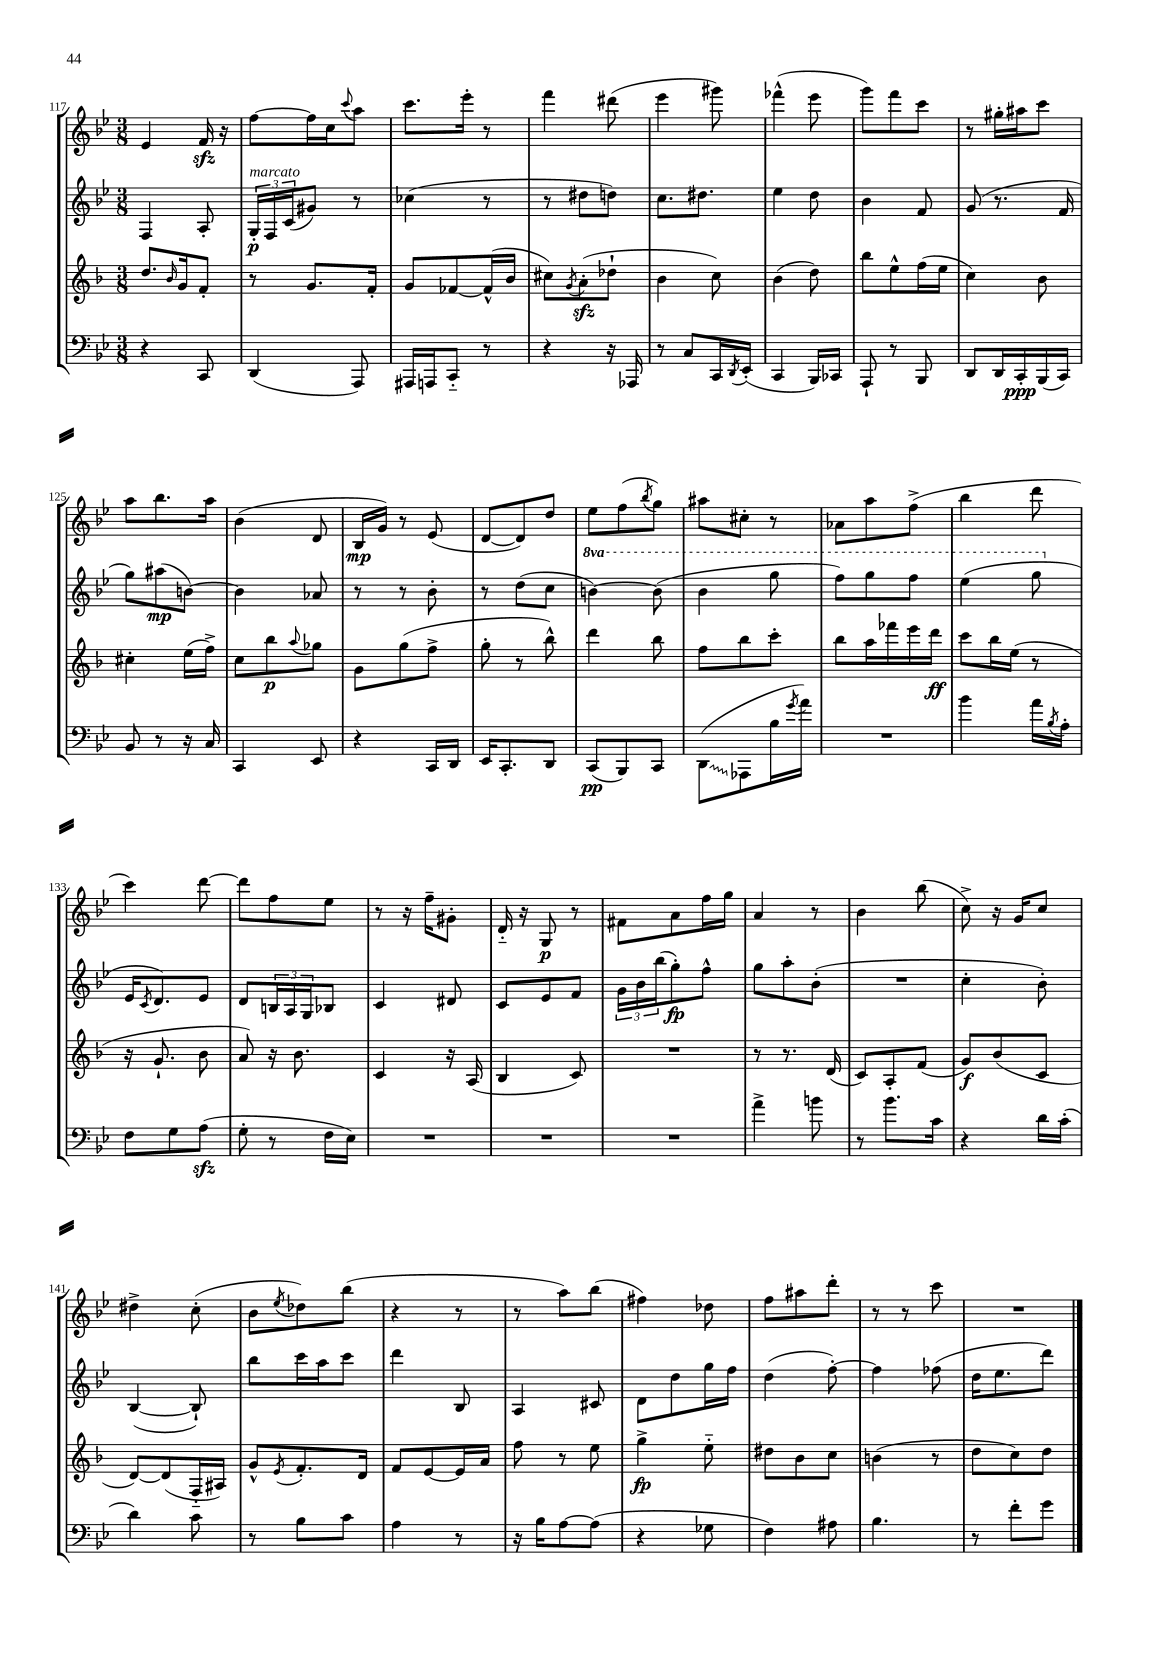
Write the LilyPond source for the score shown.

<<
\new StaffGroup <<
\new Staff = "s0" {
    \clef treble \key bes \major \numericTimeSignature \time 3/8
    ees'4 f'16\sfz r16 |
    f''8~ f''16 c''16 \appoggiatura { c'''8 } a''8 |
    c'''8. ees'''16-. r8 |
    f'''4 dis'''8( |
    ees'''4 gis'''8) |
    fes'''4-^( ees'''8 |
    g'''8) f'''8 c'''8 |
    r8 gis''16-. ais''16 c'''8 |
    a''8 bes''8. a''16 |
    bes'4( d'8 |
    bes16\mp g'16) r8 ees'8( |
    d'8~ d'8) d''8 |
    ees''8 f''8( \acciaccatura { bes''8 } g''8) |
    ais''8 cis''8-. r8 |
    aes'8 a''8 f''8->( |
    bes''4 d'''8 |
    c'''4) d'''8~ |
    d'''8 f''8 ees''8 |
    r8 r16 f''16-- gis'8-. |
    d'16-_ r16 g8\p r8 |
    fis'8 a'8 f''16 g''16 |
    a'4 r8 |
    bes'4 bes''8( |
    c''8->) r16 g'16 c''8 |
    dis''4-> c''8-.( |
    bes'8 \acciaccatura { ees''8 } des''8) bes''8( |
    r4 r8 |
    r8 a''8) bes''8( |
    fis''4) des''8 |
    f''8 ais''8 d'''8-. |
    r8 r8 c'''8 |
    R4. \bar "|." |
}
\new Staff = "s1" {
    \clef treble \key bes \major \numericTimeSignature \time 3/8 \set Staff.ottavationMarkups = #ottavation-simple-ordinals
    f4 a8-. |
    \tuplet 3/2 { g16-.\p^\markup { \italic "marcato" } f16 c'16( } gis'8) r8 |
    ces''4( r8 |
    r8 dis''8 d''8) |
    c''8. dis''8. |
    ees''4 d''8 |
    bes'4 f'8 |
    g'8( r8. f'16 |
    g''8) ais''8\mp( b'8~) |
    b'4 aes'8 |
    r8 r8 bes'8-. |
    r8 d''8( c''8 |
    \ottava #1 b''4~) b''8( |
    bes''4 g'''8 |
    f'''8) g'''8 f'''8 |
    ees'''4( g'''8 \ottava #0 |
    ees'16 \acciaccatura { c'8 } d'8.) ees'8 |
    d'8 \tuplet 3/2 { b16 a16 g16 } bes8 |
    c'4 dis'8 |
    c'8 ees'8 f'8 |
    \tuplet 3/2 { g'16 bes'16 bes''16( } g''8-.\fp) f''8-^ |
    g''8 a''8-. bes'8-.( |
    R4. |
    c''4-. bes'8-.) |
    bes4~( bes8-!) |
    bes''8 c'''16 a''16 c'''8 |
    d'''4 bes8 |
    a4 cis'8 |
    d'8 d''8 g''16 f''16 |
    d''4( f''8~-.) |
    f''4 fes''8( |
    d''16 ees''8. d'''8) \bar "|." |
}
\new Staff = "s2" {
    \clef treble \key f \major \numericTimeSignature \time 3/8
    d''8. \grace { bes'16 } g'16 f'8-. |
    r8 g'8. f'16-. |
    g'8 fes'8~ fes'16-^( bes'16 |
    cis''8) \acciaccatura { g'8 } a'8-.\sfz( des''8-! |
    bes'4 c''8) |
    bes'4( d''8) |
    bes''8 e''8-^ f''16( e''16 |
    c''4) bes'8 |
    cis''4-. e''16( f''16->) |
    c''8 bes''8\p \appoggiatura { a''8 } ges''8 |
    g'8 g''8( f''8-> |
    g''8-. r8 bes''8-^) |
    d'''4 bes''8 |
    f''8 bes''8 c'''8-. |
    bes''8 a''16 fes'''16 e'''16 d'''16\ff |
    c'''8 bes''16 e''16( r8 |
    r16 g'8.-! bes'8 |
    a'8) r16 bes'8. |
    c'4 r16 a16( |
    bes4 c'8) |
    R4. |
    r8 r8. d'16( |
    c'8) a8-. f'8( |
    g'8\f) bes'8( c'8 |
    d'8~) d'8( f16-_ ais16) |
    g'8-^ \acciaccatura { e'8 } f'8.-. d'16 |
    f'8 e'8~ e'16 a'16 |
    f''8 r8 e''8 |
    g''4->\fp e''8-_ |
    dis''8 bes'8 c''8 |
    b'4( r8 |
    d''8 c''8) d''8 \bar "|." |
}
\new Staff = "s3" {
    \clef bass \key bes \major \numericTimeSignature \time 3/8
    r4 c,8 |
    d,4( a,,8) |
    ais,,16 a,,16 c,8-_ r8 |
    r4 r16 aes,,16 |
    r8 c8 c,16 \acciaccatura { d,8 } ees,16-.( |
    c,4 bes,,16) ces,16 |
    a,,8-! r8 bes,,8 |
    d,8 d,16 c,16-.\ppp bes,,16( c,16) |
    bes,8 r8 r16 c16 |
    c,4 ees,8 |
    r4 c,16 d,16 |
    ees,16 c,8.-. d,8 |
    c,8\pp( bes,,8) c,8 |
    \once \override Glissando.style = #'zigzag d,8\glissando( aes,,8 bes16 \acciaccatura { g'8 } a'16) |
    R4. |
    bes'4 a'16 \acciaccatura { bes8 } a16-. |
    f8 g8 a8\sfz( |
    g8-. r8 f16 ees16) |
    R4. |
    R4. |
    R4. |
    a'4-> b'8 |
    r8 bes'8. c'16 |
    r4 d'16 c'16-.( |
    d'4) c'8 |
    r8 bes8 c'8 |
    a4 r8 |
    r16 bes16 a8~ a8( |
    r4 ges8 |
    f4) ais8 |
    bes4. |
    r8 f'8-. g'8 \bar "|." |
}
>>
>>
\layout { \context { \Score currentBarNumber = #117 } }
